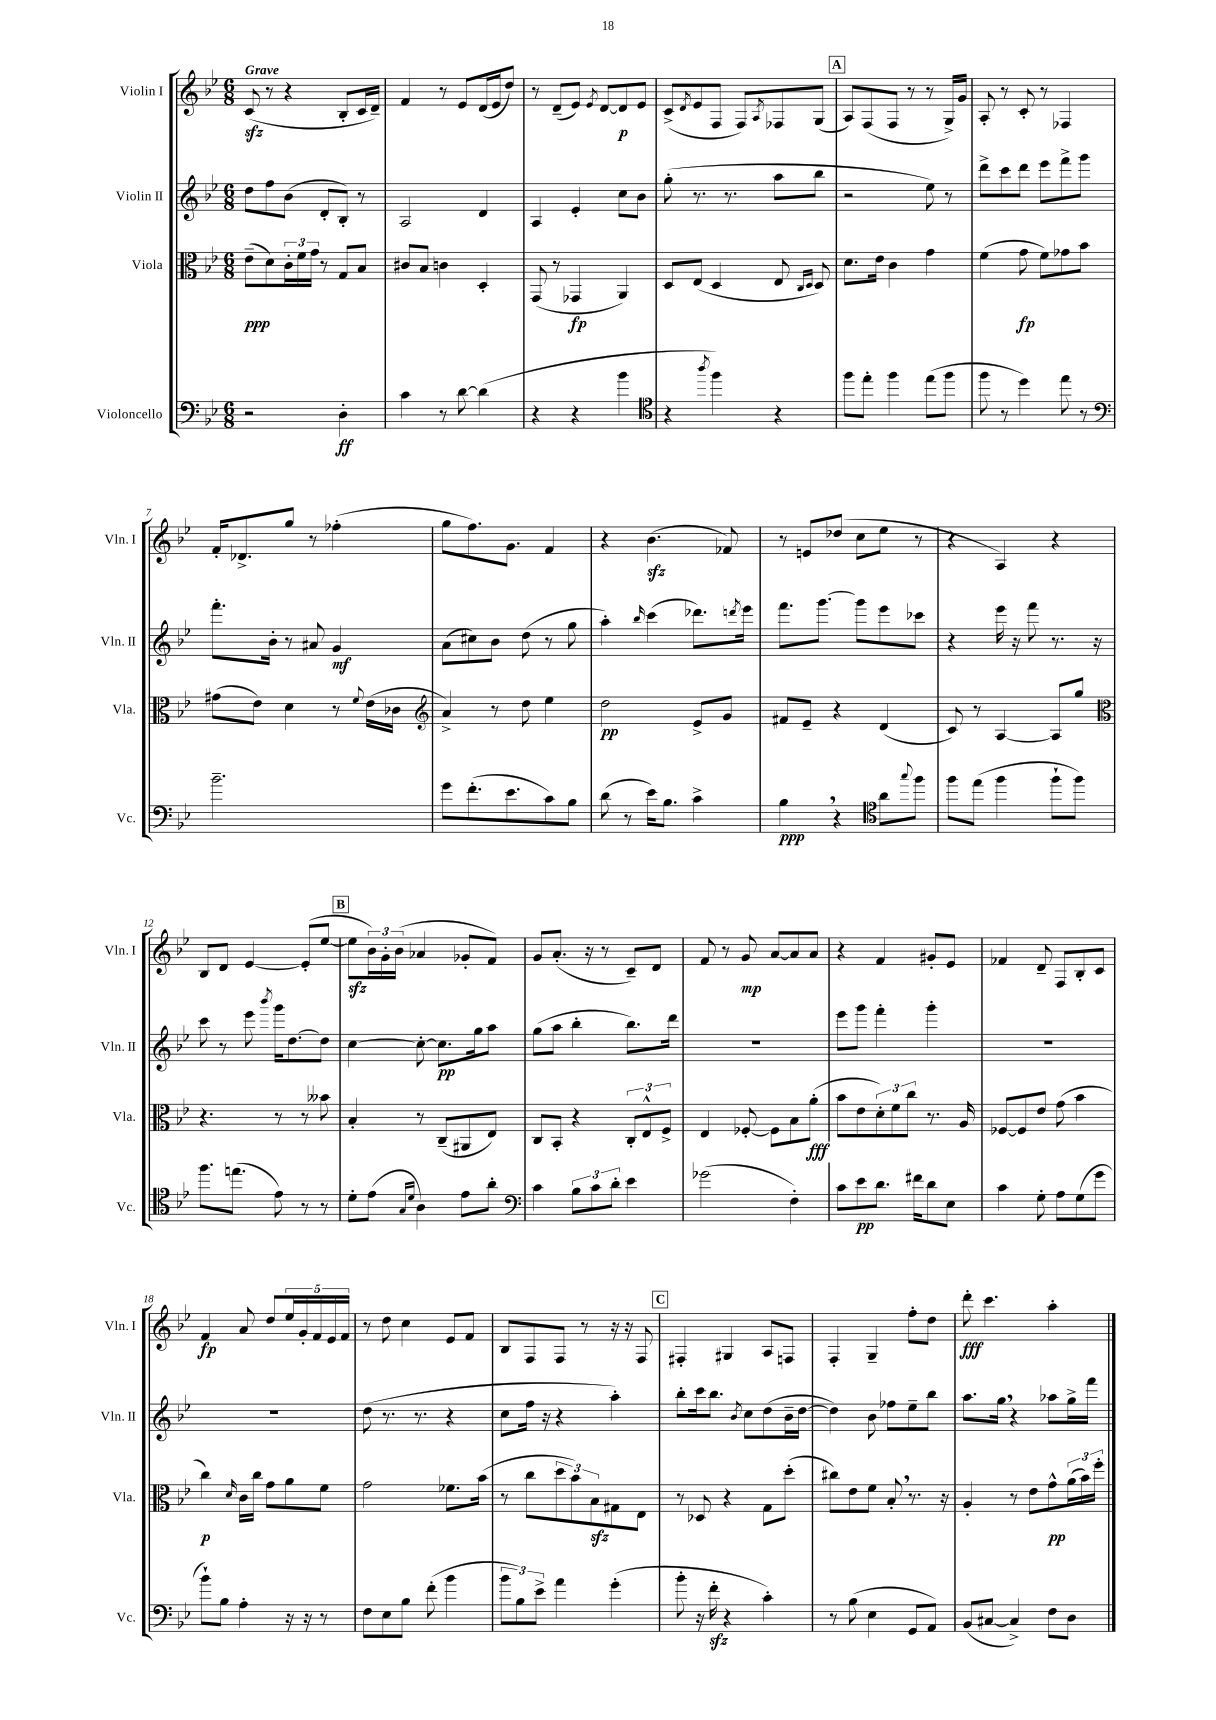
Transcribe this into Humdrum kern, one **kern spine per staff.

**kern	**kern	**kern	**kern
*staff4	*staff3	*staff2	*staff1
*clefF4	*clefC3	*clefG2	*clefG2
*k[b-e-]	*k[b-e-]	*k[b-e-]	*k[b-e-]
*M6/8	*M6/8	*M6/8	*M6/8
2r	(8e-~	8dd	(8c
.	8d)	8ff	8r
.	24c'	(8b-	4r
.	24f	.	.
.	24g	.	.
.	8r	8d'	.
4D'	8G	8B-')	8B-'
.	8B-	8r	16c
.	.	.	16d~)
=	=	=	=
4c	8c#	2A	4f
.	8B-	.	.
8r	4c	.	8r
[8d	.	.	8e-
(4d]	4D'	4d	(16d
.	.	.	16e-
.	.	.	8dd)
=	=	=	=
4r	(8GG	4A	8r
.	8r	.	(8d~
4r	4GG-	4e-'	8e-)
.	.	.	8qe-
.	.	.	[8d
4b-	4AA)	8cc	8d]
.	.	8b-	8e-
=	=	=	=
*clefC4	*	*	*
4r	8D	(8gg'	(8c^
.	.	.	8qd
.	(8E-	8.r	8e-
8qaa	.	.	.
4ff)	4D	.	8F
.	.	8.r	.
.	.	.	8F)
.	.	.	8qA
4r	8E-	8aa	8F-
.	16qqC	.	.
.	16qqD	.	.
.	8D)	8bb-	(8G
=	=	=	=
8ff	8.d	2r	8A)
8ee-'	.	.	(8F
.	16e-	.	.
4ff	4c	.	8F
.	.	.	8r
(8ee-	4g	8ee-)	8r
8ff	.	8r	16G^)
.	.	.	16g
=	=	=	=
8ff	(4f	8ddd^	8A'
8r	.	8ccc	8r
4dd)	8g	8ddd	8c'
.	8f)	8eee-	8r
8ee-	8g-	8fff^	4F-
8r	8b-	8ggg	.
=	=	=	=
*clefF4	*	*	*
2.b-~	(8g#	8.fff'	16f'
.	.	.	8.d-^
.	8e-)	.	.
.	.	16b-'	.
.	4d	8r	8gg
.	.	8a#	8r
.	8r	4g	(4ff-'
.	8qqf	.	.
.	(16e-	.	.
.	16c-	.	.
=	=	=	=
*	*clefG2	*	*
8g	4a^)	(8a	8gg
(8.f'	.	8cc#)	8.ff)
.	8r	8b-	.
8.e-	.	.	8.g
.	8dd	(8dd	.
8c)	4ee-	8r	4f
8B-	.	8gg	.
=	=	=	=
(8d	2dd	4aa')	4r
8r	.	.	.
.	.	16qqbb-	.
16e-)	.	(4ccc	(4.b-
8.B-	.	.	.
4c^	8e-^	8.ddd-)	.
.	8g	.	8f-)
.	.	8qddd	.
.	.	16eee-	.
=	=	=	=
4B-	8f#	8.fff	8r
.	8e-~	.	8e
.	.	[8.ggg	.
4r	4r	.	(8dd-
.	.	8ggg]	8cc
*clefC4	*	*	*
8a	(4d	8eee-	8ee-
8qqgg	.	.	.
8ff	.	8ccc-	8r
=	=	=	=
8ff	8c)	4r	4r
(8ee-	8r	.	.
4ff	[4A	16eee-	4A)
.	.	16r	.
.	.	8fff	.
8ff`	8A]	8.r	4r
8ff)	8gg	.	.
.	.	16r	.
=	=	=	=
*	*clefC3	*	*
8.ff	4.r	8ccc	8B-
.	.	8r	8d
(8.ee	.	.	.
.	.	8eee-	[4e-
.	.	8qbbb-	.
8e-)	8r	16ggg	.
.	.	[8.dd	.
8r	8r	.	(8e-']
8r	8b--	8dd]	[8ee-
=	=	=	=
8d'	4B-'	[4cc	8ee-]
(8e-	.	.	24b-)
.	.	.	24g'
.	.	.	(24b-
16qqG	.	.	.
16qqd	.	.	.
4A)	8r	8cc'_	4a-
.	(8C~	8.cc]	.
8e-	8AA#	.	8g-'
.	.	16gg	.
8a'	8E-)	8aa	8f)
=	=	=	=
*clefF4	*	*	*
4c	8C	(8gg	8g
.	8BB-'	8aa	(8.a'
12B-	4r	4bb-'	.
.	.	.	16r
12c	.	.	.
.	.	.	8r
12d'	.	.	.
4e-	12C'	8.bb-)	8c~)
.	12E-^^	.	.
.	.	.	8d
.	12F^	.	.
.	.	16ddd	.
=	=	=	=
(2g-	4E-	2.r	8f
.	.	.	8r
.	[8F-'	.	8g
.	8F-]	.	[8a
4F')	8B-	.	8a]
.	(8a'	.	8a
=	=	=	=
8c	8b-	8eee-	4r
8e-	8e-	8ggg	.
8.d	12d')	4fff'	4f
.	12f	.	.
.	12cc	.	.
16f#	.	.	.
8d	8.r	4ggg'	8g#'
8E-	.	.	8e-
.	16A	.	.
=	=	=	=
4c	[8F-	2.r	4f-
.	8F-]	.	.
8G'	8e-	.	8d~
8A	(8g	.	8F
(8G	4b-	.	8B-'
8g	.	.	8c
=	=	=	=
8b-`)	4cc)	2.r	4f
8B-	.	.	.
.	16qqd	.	.
4A'	16c	.	8a
.	16cc	.	.
.	8g	.	8dd
16r	8a	.	20ee-
.	.	.	20g'
16r	.	.	.
.	.	.	20f
8r	8f	.	.
.	.	.	20e-
.	.	.	20f
=	=	=	=
8F	2g	(8dd	8r
8E-	.	8.r	8dd
8B-	.	.	4cc
.	.	8.r	.
(8f'	.	.	.
4b-	8.f-	4r	8e-
.	.	.	8f
.	(16b-	.	.
=	=	=	=
12b-	8r	8cc	8B-
12B-)	.	.	.
.	8cc	16ff	8F
12e-^	.	.	.
.	.	16r	.
4a	12dd	4r	8F
.	12b-)	.	.
.	.	.	8r
.	12B-	.	.
(4g'	8G#	4aa')	16r
.	.	.	16r
.	8E-	.	8F
=	=	=	=
8b-'	8r	8bb-'	4F#'
16r	8D-	16ccc	.
16f'	.	8.bb-	.
4r	4r	.	4G#
.	.	8qb-	.
.	.	8cc	.
4c')	8G	(8dd	8A
.	(8dd'	16b-~	8F
.	.	[16dd	.
=	=	=	=
8r	8cc#)	4dd])	4F'
(8B-	8e-	.	.
4E-	8f	8b-	4G~
.	8B-'	8ff-	.
8GG	8.r	8ee-~	8ff'
8AA)	.	8bb-	8dd
.	16r	.	.
=	=	=	=
(8BB-	4A'	8.aa	8ddd'
[8C#	.	.	4.ccc
.	.	16gg	.
4C#^])	8r	4r	.
.	8e-	.	.
8F	8g^^	8aa-	4aa'
8D	(24a	16gg^	.
.	24b-)	.	.
.	.	16fff	.
.	24ff'	.	.
==	==	==	==
*-	*-	*-	*-
